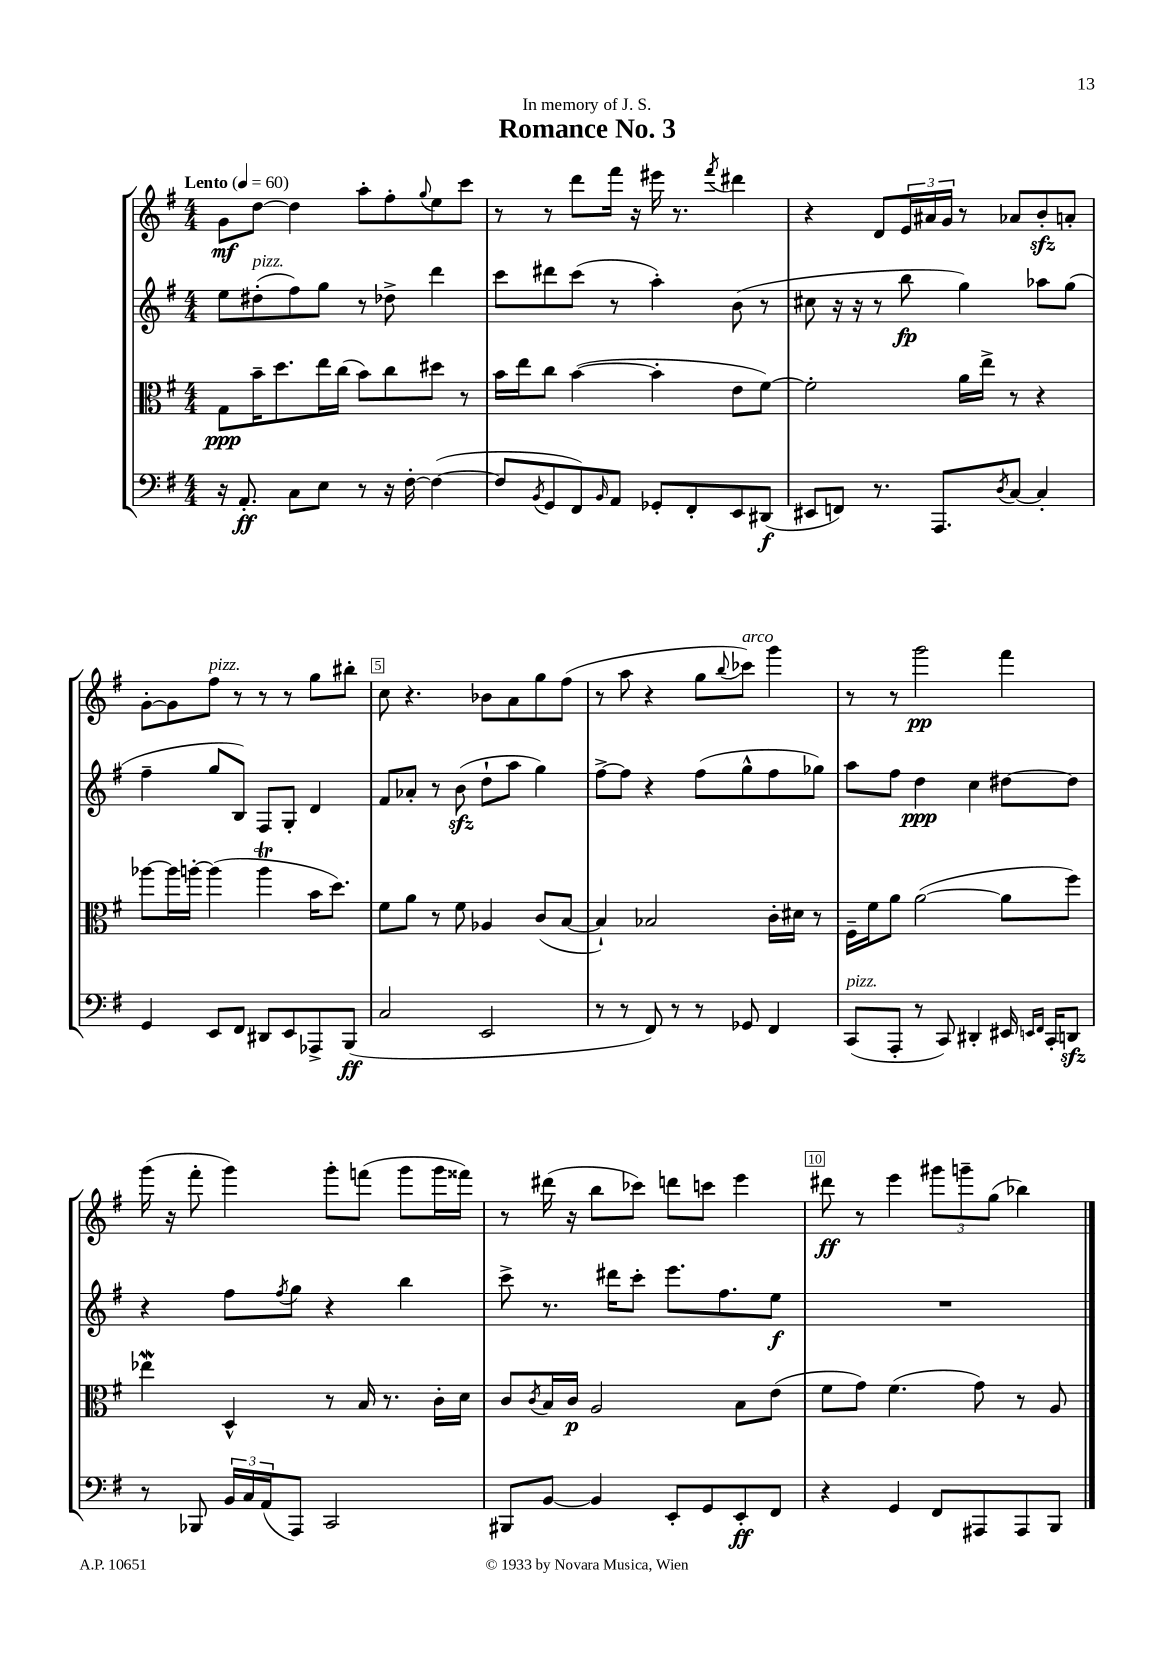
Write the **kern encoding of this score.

**kern	**dynam	**kern	**dynam	**kern	**dynam	**kern	**dynam
*part4	*part4	*part3	*part3	*part2	*part2	*part1	*part1
*staff4	*staff4	*staff3	*staff3	*staff2	*staff2	*staff1	*staff1
*clefF4	*	*clefC3	*	*clefG2	*	*clefG2	*
*k[f#]	*	*k[f#]	*	*k[f#]	*	*k[f#]	*
*M4/4	*	*M4/4	*	*M4/4	*	*M4/4	*
*MM60	*	*MM60	*	*MM60	*	*MM60	*
=1	=1	=1	=1	=1	=1	=1	=1
!	!	!	!	!	!	!LO:TX:a:B:t=Lento	!
16r	.	8G\L	ppp	8ee\L	.	8g\L	mf
8.AA'/	ff	.	.	.	.	.	.
!	!	!	!	!LO:TX:a:i:t=pizz.	!	!	!
.	.	16b~\K	.	(8dd#X'\	.	[8dd\J	.
.	.	8.dd\	.	.	.	.	.
8C\L	.	.	.	8ff#\)	.	4dd\]	.
8E\J	.	16ee\L	.	8gg\J	.	.	.
.	.	(16cc\JJ	.	.	.	.	.
8r	.	8b\L)	.	8r	.	8aa'\L	.
16r	.	8cc\	.	8dd-X^\	.	8ff#'\	.
[16F#'\	.	.	.	.	.	.	.
.	.	.	.	.	.	8qqgg/	.
(4F#\_	.	8dd#X\J	.	4ddd\	.	8ee\	.
.	.	8r	.	.	.	8ccc\J	.
=2	=2	=2	=2	=2	=2	=2	=2
8F#/L]	.	16b\LL	.	8ccc\L	.	8r	.
.	.	16ee\J	.	.	.	.	.
8qBB/	.	.	.	.	.	.	.
8GG/	.	8cc\J	.	8ddd#X\	.	8r	.
8FF#/)	.	([4b\	.	(8ccc\J	.	8ddd\L	.
16qqBB/	.	.	.	.	.	.	.
8AA/J	.	.	.	8r	.	16fff#\Jk	.
.	.	.	.	.	.	16r	.
8GG-X'/L	.	4b'\]	.	4aa'\)	.	16eee#X\	.
.	.	.	.	.	.	8.r	.
8FF#'/	.	.	.	.	.	.	.
.	.	.	.	.	.	8qfff#/	.
8EE/	.	8e\L	.	(8b\	.	4ddd#X\	.
(8DD#X/J	f	[8f#\J)	.	8r	.	.	.
=3	=3	=3	=3	=3	=3	=3	=3
8EE#X/L	.	2f#'\]	.	8cc#X\	.	4r	.
8FFn/J)	.	.	.	16r	.	.	.
.	.	.	.	16r	.	.	.
8.r	.	.	.	8r	.	8d/L	.
.	.	.	.	8bb\	fp	24e/L	.
.	.	.	.	.	.	24a#X/	.
8.AAA/L	.	.	.	.	.	.	.
.	.	.	.	.	.	24g/JJ	.
.	.	16a\LL	.	4gg\)	.	8r	.
.	.	16ee^\JJ	.	.	.	.	.
8qD/	.	.	.	.	.	.	.
[8C/J	.	8r	.	.	.	8a-X/L	.
4C'/]	.	4r	.	8aa-X\L	.	8bzz'/	.
.	.	.	.	(8gg\J	.	8an'/J	.
!!LO:LB:g=z
=4	=4	=4	=4	=4	=4	=4	=4
4GG/	.	[8aa-X\L	.	4ff#~\	.	[8g'\L	.
.	.	16aa-\L]	.	.	.	8g\]	.
.	.	[16aan'\JJ	.	.	.	.	.
!	!	!	!	!	!	!LO:TX:a:i:t=pizz.	!
8EE/L	.	(4aa\]	.	8gg/L	.	8ff#\J	.
8FF#/J	.	.	.	8B/J)	.	8r	.
8DD#X/L	.	4aaT\	.	8F#/L	.	8r	.
8EE/	.	.	.	8G'/J	.	8r	.
8AAA-X^/	.	16b\KL	.	4d/	.	8gg\L	.
.	.	8.dd\J)	.	.	.	.	.
(8BBB/J	ff	.	.	.	.	8bb#X'\J	.
=5	=5	=5	=5	=5	=5	=5	=5
2C/	.	8f#\L	.	8f#/L	.	8cc\	.
.	.	8a\J	.	8a-X'/J	.	4.r	.
.	.	8r	.	8r	.	.	.
.	.	8f#\	.	(8bzz\	.	.	.
2EE/	.	4A-X/	.	8dd`\L	.	8b-X\L	.
.	.	.	.	8aa\J	.	8a\	.
.	.	(8c/L	.	4gg\)	.	8gg\	.
.	.	[8B/J	.	.	.	(8ff#\J	.
=6	=6	=6	=6	=6	=6	=6	=6
8r	.	4B`/])	.	[8ff#^\L	.	8r	.
8r	.	.	.	8ff#\J]	.	8aa\	.
8FF#/)	.	2B-X/	.	4r	.	4r	.
8r	.	.	.	.	.	.	.
8r	.	.	.	(8ff#\L	.	8gg\L	.
.	.	.	.	.	.	8qqbb/	.
!	!	!	!	!	!	!LO:TX:a:i:t=arco	!
8GG-X/	.	.	.	8gg^^\	.	8ccc-X\J)	.
4FF#/	.	16c'\LL	.	8ff#\	.	4ggg\	.
.	.	16d#X\JJ	.	.	.	.	.
.	.	8r	.	8gg-X\J)	.	.	.
=7	=7	=7	=7	=7	=7	=7	=7
!LO:TX:a:i:t=pizz.	!	!	!	!	!	!	!
(8CC/L	.	16F#~\LL	.	8aa\L	.	8r	.
.	.	16f#\J	.	.	.	.	.
8AAA'/J	.	8a\J	.	8ff#\J	.	8r	.
8r	.	([2a\	.	4dd\	ppp	2ggg\	pp
8CC/)	.	.	.	.	.	.	.
4DD#X'/	.	.	.	4cc\	.	.	.
16EE#X/	.	8a\L]	.	[8dd#X\L	.	4fff#\	.
16qqEEn/LL	.	.	.	.	.	.	.
16qqFF#/JJ	.	.	.	.	.	.	.
16CC'/KL	.	.	.	.	.	.	.
8DDnzz/J	.	8ff#\J)	.	8dd#\J]	.	.	.
!!LO:LB:g=z
=8	=8	=8	=8	=8	=8	=8	=8
8r	.	4ee-Xw\	.	4r	.	(16ggg\	.
.	.	.	.	.	.	16r	.
8BBB-X/	.	.	.	.	.	8fff#'\	.
24BB/LL	.	4D^^/	.	8ff#\L	.	4ggg\)	.
24C/	.	.	.	.	.	.	.
(24AA/J	.	.	.	.	.	.	.
.	.	.	.	8qff#/	.	.	.
8AAA/J)	.	.	.	8gg\J	.	.	.
2CC/	.	8r	.	4r	.	8ggg'\L	.
.	.	16B/	.	.	.	(8fffn\J	.
.	.	8.r	.	.	.	.	.
.	.	.	.	4bb\	.	8ggg\L	.
.	.	16c'\LL	.	.	.	16ggg\L	.
.	.	16d\JJ	.	.	.	16fff##X\JJ)	.
=9	=9	=9	=9	=9	=9	=9	=9
8BBB#X/L	.	8c/L	.	8ccc^\	.	8r	.
.	.	8qc/	.	.	.	.	.
[8BB/J	.	16B/L	.	8.r	.	(16ddd#X\	.
.	.	16c/JJ	p	.	.	16r	.
4BB/]	.	2A/	.	.	.	8bb\L	.
.	.	.	.	16ddd#X\KL	.	.	.
.	.	.	.	8ccc'\J	.	8ccc-X\J)	.
8EE'/L	.	.	.	8.eee\L	.	8dddn\L	.
8GG/	.	.	.	.	.	8cccn\J	.
.	.	.	.	8.ff#\	.	.	.
8EE'/	ff	8B\L	.	.	.	4eee\	.
8FF#/J	.	(8e\J	.	8ee\J	f	.	.
=10	=10	=10	=10	=10	=10	=10	=10
4r	.	8f#\L	.	1r	.	8ddd#X\	ff
.	.	8g\J)	.	.	.	8r	.
4GG/	.	(4.f#\	.	.	.	4eee\	.
8FF#/L	.	.	.	.	.	12ggg#X\L	.
.	.	.	.	.	.	12gggn~\	.
8AAA#X/	.	8g\)	.	.	.	.	.
.	.	.	.	.	.	(12gg\J	.
8AAA#/	.	8r	.	.	.	4bb-X\)	.
8BBB/J	.	8A/	.	.	.	.	.
==	==	==	==	==	==	==	==
*-	*-	*-	*-	*-	*-	*-	*-
